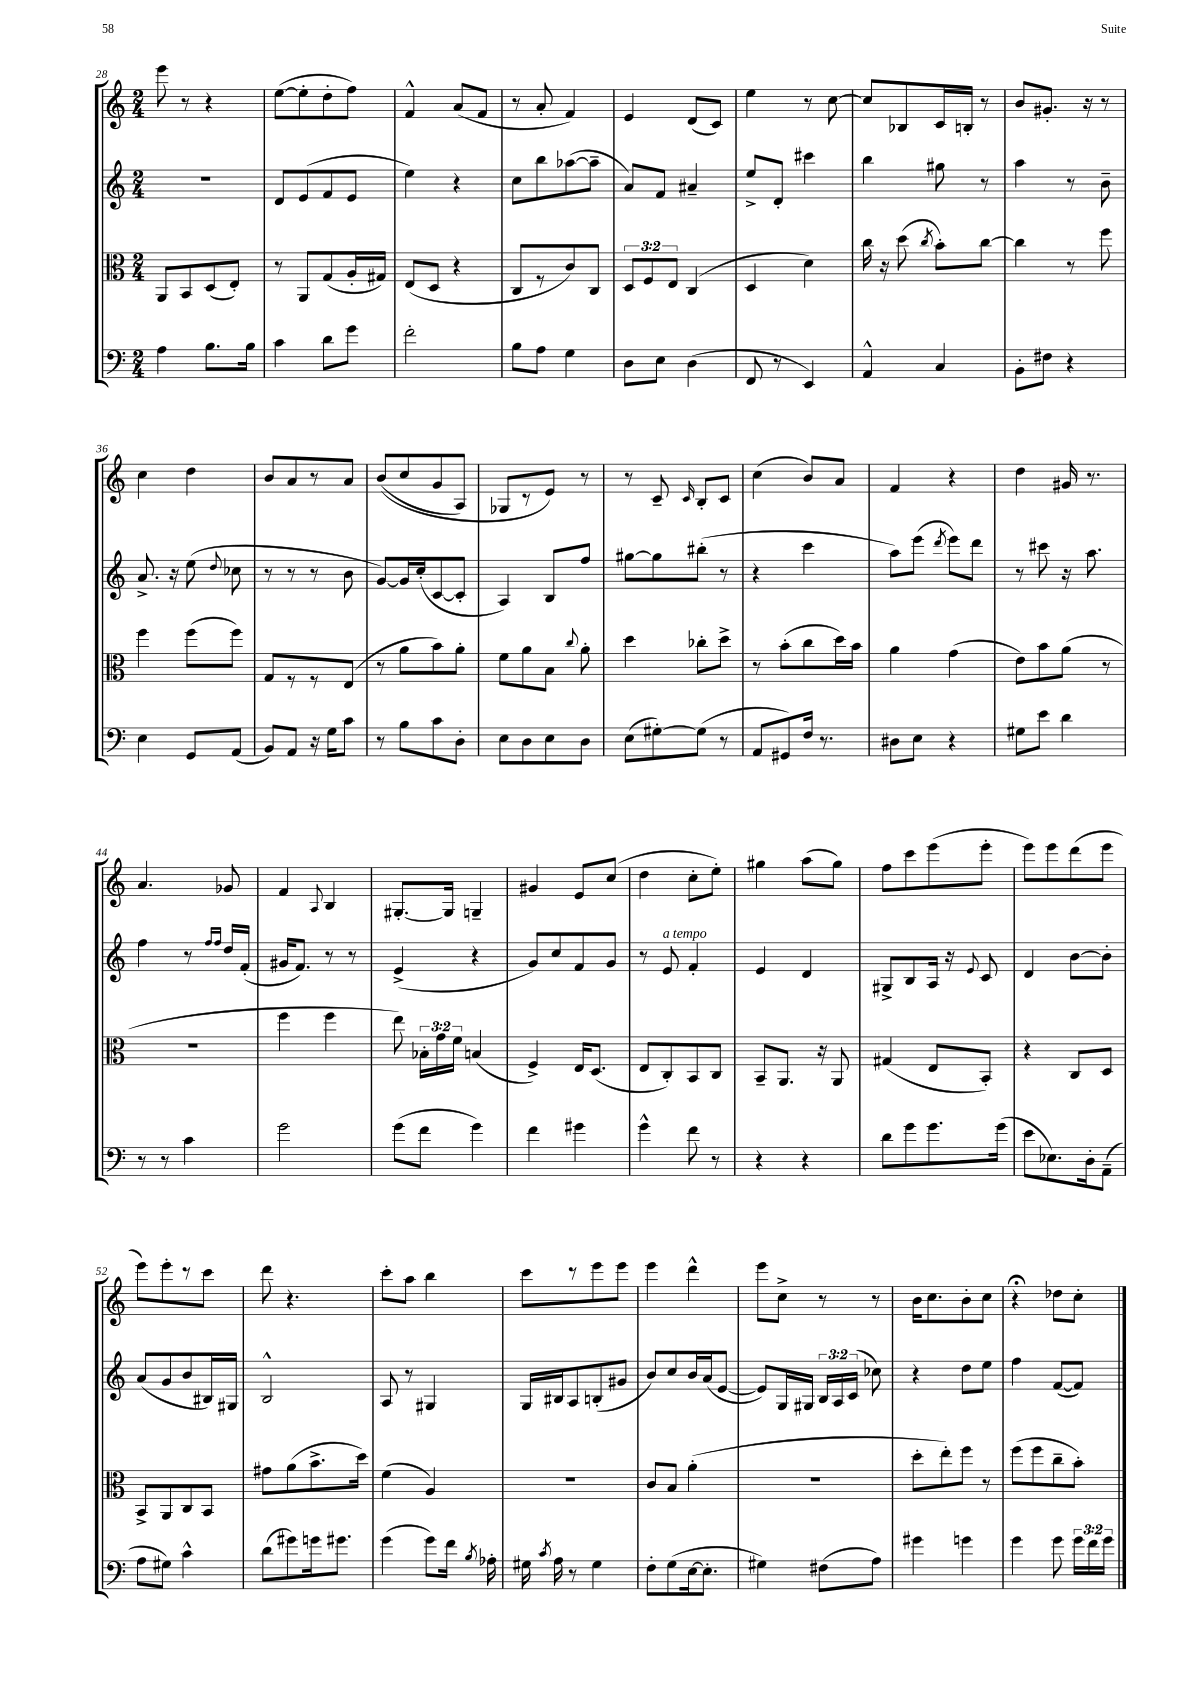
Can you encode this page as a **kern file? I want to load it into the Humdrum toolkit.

**kern	**kern	**kern	**kern
*staff4	*staff3	*staff2	*staff1
*clefF4	*clefC3	*clefG2	*clefG2
*k[]	*k[]	*k[]	*k[]
*M2/4	*M2/4	*M2/4	*M2/4
4A\	8AA/L	2r	8eee\
.	8BB/	.	8r
8.B\L	(8D/	.	4r
.	8E'/J)	.	.
16B\Jk	.	.	.
=	=	=	=
4c\	8r	8d/L	([8ee\L
.	8AA/L	(8e/	8ee'\]
8d\L	(8G/	8f/	8dd'\
8g\J	16A'/L	8e/J	8ff\J)
.	16G#/JJ)	.	.
=	=	=	=
2f'\	(8E/L	4ee\)	4f^^/
.	8D/J	.	.
.	4r	4r	(8a/L
.	.	.	8f/J
=	=	=	=
8B\L	8C/L	8cc\L	8r
8A\J	8r	8bb\	8a'/
4G\	8c/)	([8aa-\	4f/)
.	8C/J	8aa-~\]J	.
=	=	=	=
8D\L	12D/L	8a/L)	4e/
.	12F/	.	.
8E\J	.	8f/J	.
.	12E/J	.	.
(4D\	(4C/	4a#~/	(8d/L
.	.	.	8c/J)
=	=	=	=
8FF/	4D/	8ee^/L	4ee\
8r	.	8d'/J	.
4EE/)	4d\)	4ccc#\	8r
.	.	.	[8cc\
=	=	=	=
4AA^^/	16cc\	4bb\	8cc/]L
.	16r	.	.
.	(8dd\	.	8B-/
.	8qcc/	.	.
4C/	8b'\L)	8gg#\	16c/L
.	.	.	16B'/JJ
.	[8cc\J	8r	8r
=	=	=	=
8BB'\L	4cc\]	4aa\	8b/L
8F#\J	.	.	8.g#'/J
4r	8r	8r	.
.	.	.	16r
.	8ff\	8b~\	8r
=	=	=	=
4E\	4ff\	8.a^/	4cc\
.	.	16r	.
8GG/L	(8ff\L	(8ee\	4dd\
.	.	8qqdd/	.
(8AA/J	8ff\J)	8cc-\	.
=	=	=	=
8BB/L)	8G/L	8r	8b/L
8AA/J	8r	8r	8a/
16r	8r	8r	8r
16G\LK	.	.	.
8c\J	(8E/J	8b\	8a/J
=	=	=	=
8r	8r	[8g/L)	&((8b/L
8B\L	8a\L	16g/]L	8cc/
.	.	(16cc'/J	.
8c\	8b\)	[8c/	8g/
8D'\J	8a'\J	8c'/]J	8A/J)
=	=	=	=
8E\L	8f\L	4A/)	8G-/L
8D\	8a\	.	8r
8E\	8B\J	8B/L	8e/J&)
.	8qqcc/	.	.
8D\J	8a'\	8ff/J	8r
=	=	=	=
(8E\L	4dd\	[8gg#\L	8r
[8G#'\)	.	8gg#\]	8c~/
.	.	.	16qqc/
(8G#\]J	8cc-'\L	(8bb#'\J	8B'/L
8r	8dd^\J	8r	8c/J
=	=	=	=
8AA/L	8r	4r	(4cc\
8GG#/)	(8b'\L	.	.
16F/Jk	8cc\	4ccc\	8b/L)
8.r	.	.	.
.	16dd\L)	.	8a/J
.	16b\JJ	.	.
=	=	=	=
8D#\L	4a\	8aa\L)	4f/
8E\J	.	(8eee\J	.
.	.	8qddd/	.
4r	(4g\	8eee\L)	4r
.	.	8ddd\J	.
=	=	=	=
8G#\L	8e\L)	8r	4dd\
8e\J	8b\	8ccc#\	.
4d\	(8a\J	16r	16g#/
.	.	8.aa\	8.r
.	8r	.	.
=	=	=	=
8r	2r	4ff\	4.a/
8r	.	.	.
4c\	.	8r	.
.	.	16qqff/LL	.
.	.	16qqff/JJ	.
.	.	16dd/LL	8g-/
.	.	(16f'/JJ	.
=	=	=	=
2g\	4ff\	16g#/LK	4f/
.	.	8.f/J)	.
.	.	.	8qqA/
.	4ff\	8r	4B/
.	.	8r	.
=	=	=	=
(8g\L	8ee\)	(4e^/	[8.G#'/L
8f\J	24B-'\LL	.	.
.	24g\	.	.
.	.	.	16G#/]Jk
.	24f\JJ	.	.
4g\)	(4B/	4r	4G~/
=	=	=	=
4f\	4F^/)	8g/L)	4g#/
.	.	8cc/	.
4g#\	16E/LK	8f/	8e/L
.	(8.D/J	.	.
.	.	8g/J	(8cc/J
=	=	=	=
4g^^\	8E/L	8r	4dd\
.	8C'/)	8e/	.
8f\	8BB/	4f'/	8cc'\L
8r	8C/J	.	8ee'\J)
=	=	=	=
4r	8BB~/L	4e/	4gg#\
.	8.AA/J	.	.
4r	.	4d/	(8aa\L
.	16r	.	.
.	8AA/	.	8gg#\J)
=	=	=	=
8d\L	(4G#/	8G#^/L	8ff\L
8g\	.	8B/	8ccc\
8.g\	8E/L	16A/Jk	(8eee\
.	.	16r	.
.	.	8qqe/	.
.	8BB'/J)	8c/	8eee'\J
(16g\Jk	.	.	.
=	=	=	=
8e\L	4r	4d/	8eee\L)
8.E-\)	.	.	8eee\
.	8C/L	[8b\L	(8ddd\
16D'\k	.	.	.
(8AA~\J	8D/J	8b'\]J	8eee\J
=	=	=	=
8A\L	8BB^/L	(8a/L	8eee\L)
8G#\J)	8AA/	8g/	8eee'\
4c^^\	8C/	8b/	8r
.	8BB/J	16B#/L)	8ccc\J
.	.	16G#/JJ	.
=	=	=	=
(8d\L	8g#\L	2B^^/	8ddd\
8g#\)	(8a\	.	4.r
16g\k	8.b^\	.	.
8.g#\J	.	.	.
.	16dd\Jk)	.	.
=	=	=	=
(4g\	(4f\	8A/	8ccc'\L
.	.	8r	8aa\J
8g\L)	4A/)	4G#/	4bb\
16f\Jk	.	.	.
8qB/	.	.	.
16A-'\	.	.	.
=	=	=	=
16G#\	2r	16G/LL	8ccc\L
8qc/	.	.	.
16A\	.	16B#/J	.
8r	.	8A/	8r
4G#\	.	(8B'/	8eee\
.	.	8g#/J	8eee\J
=	=	=	=
8F'\L	8c/L	8b/L)	4eee\
(8G\	8B/J	8cc/	.
[16E\k	(4a'\	16b/L	4ddd^^\
8.E'\]J	.	(16a/J	.
.	.	[8e/J	.
=	=	=	=
4G#\)	2r	8e/]L)	8eee\L
.	.	16G/L	8cc^\J
.	.	16G#/JJ	.
(8F#\L	.	24B/LL	8r
.	.	24A/	.
.	.	(24c/JJ	.
8A\J)	.	8cc-\)	8r
=	=	=	=
4g#\	8dd'\L	4r	16b\LK
.	.	.	8.cc\
.	8ee'\)	.	.
4g\	8ff\J	8dd\L	8b'\
.	8r	8ee\J	8cc\J
=	=	=	=
4g\	(8ff\L	4ff\	4r;
.	8ff\	.	.
8g\	8cc~\	([8f/L	8dd-\L
24g\LL	8b'\J)	8f/]J)	8cc'\J
24f\	.	.	.
24g\JJ	.	.	.
==	==	==	==
*-	*-	*-	*-
